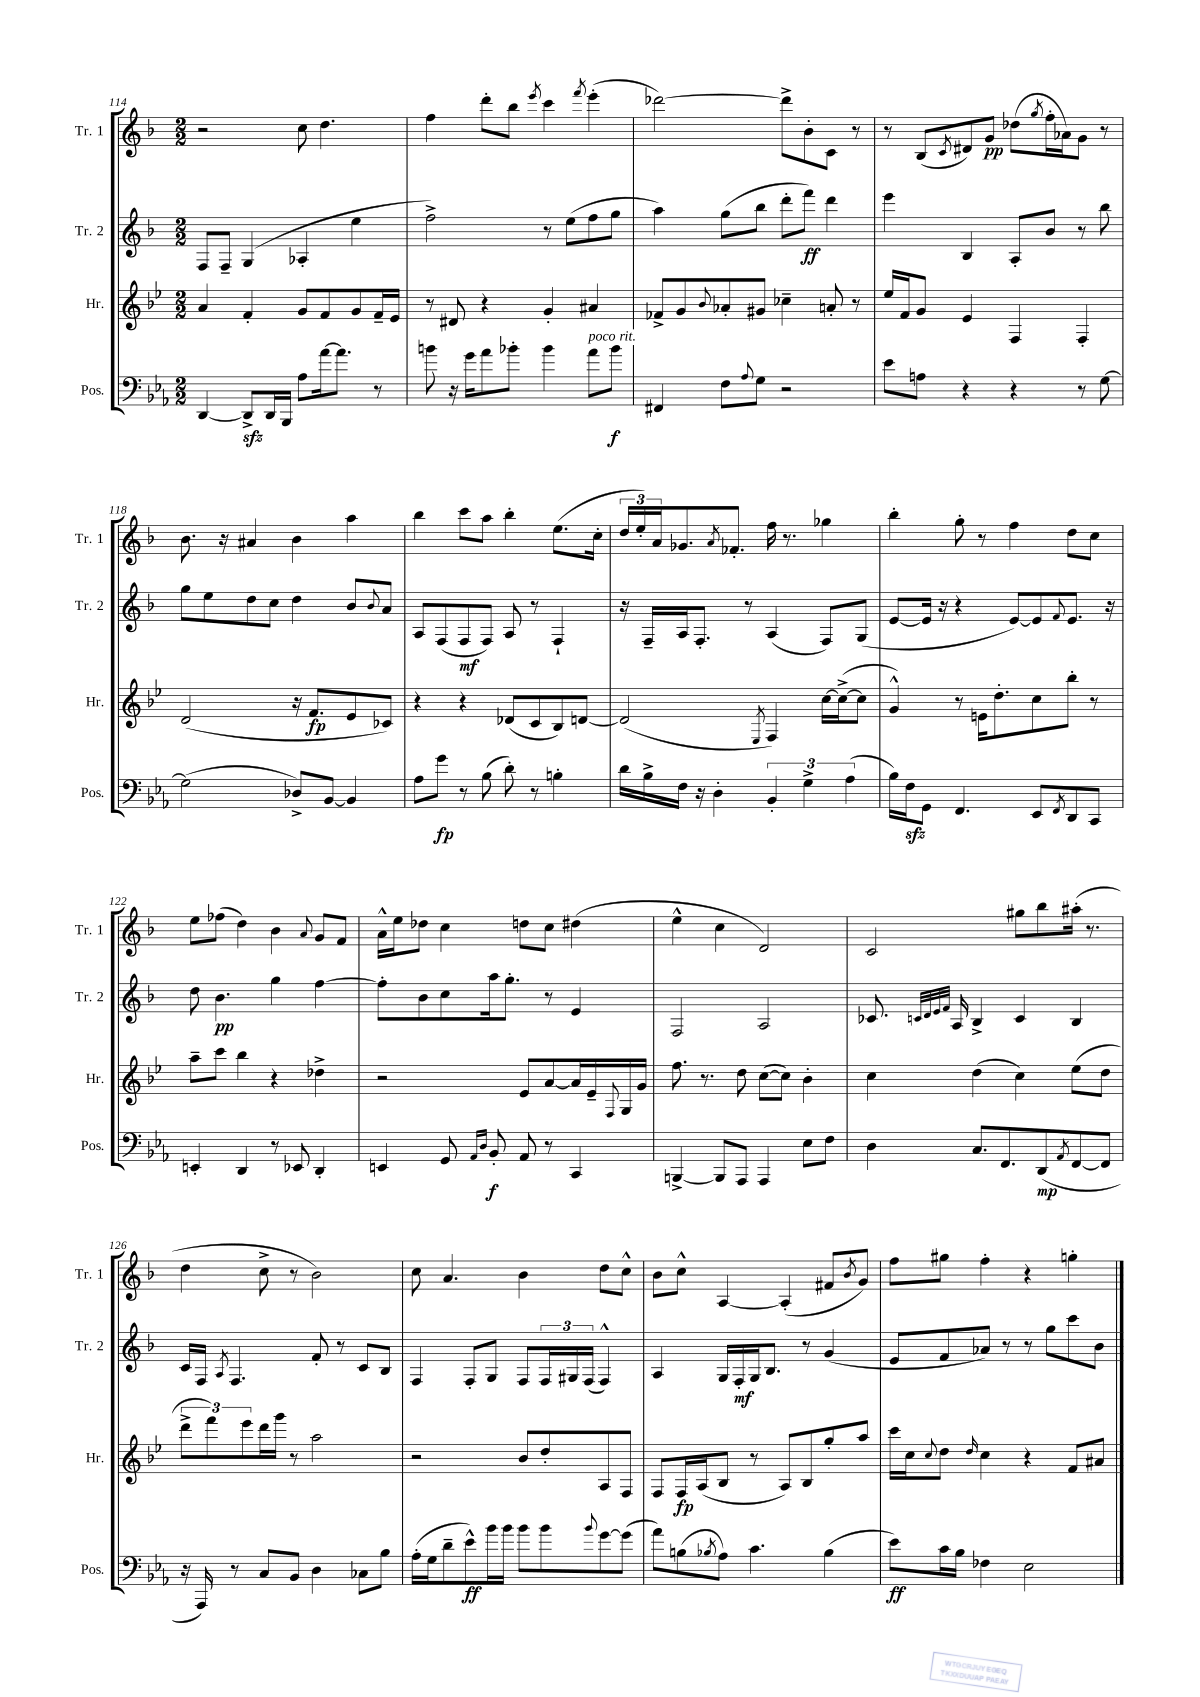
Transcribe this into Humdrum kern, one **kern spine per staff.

**kern	**kern	**kern	**kern
*staff4	*staff3	*staff2	*staff1
*clefF4	*clefG2	*clefG2	*clefG2
*k[b-e-a-]	*k[b-e-]	*k[b-]	*k[b-]
*M2/2	*M2/2	*M2/2	*M2/2
[4DD	4a	8F	2r
.	.	8F~	.
8DD^]	4f'	(4G	.
16DD	.	.	.
16BBB-	.	.	.
8A-	8g	4A-'	8cc
[16a-	8f	.	4.dd
8.a-]	.	.	.
.	8g	4ee	.
8r	16f~	.	.
.	16e-	.	.
=	=	=	=
8b	8r	2ff^)	4ff
16r	8d#	.	.
16g	.	.	.
8a-	4r	.	8ddd'
8b-'	.	.	8bb-
.	.	.	8qeee
4b-	4g'	8r	4ccc
.	.	(8ee	.
.	.	.	8qfff
8a-	4a#	8ff	(4eee'
8b-	.	8gg	.
=	=	=	=
4FF#	8f-^	4aa)	[2ddd-)
.	8g	.	.
.	8qqb-	.	.
8F	8a-'	(8gg	.
8qqA-	.	.	.
8G	8g#	8bb-	.
2r	4cc-~	8ddd'	8ddd-^]
.	.	8fff)	8b-'
.	8a'	4ddd	8c
.	8r	.	8r
=	=	=	=
8e-	16ee-	4eee	8r
.	16f	.	.
8A	8g	.	(8B-
.	.	.	8qc
4r	4e-	4B-	8d#)
.	.	.	8g
4r	4F	8A'	(8dd-
.	.	.	8qgg
.	.	8b-	16ff'
.	.	.	16a-)
8r	4F'	8r	8g
[8G	.	8bb-	8r
=	=	=	=
(2G]	(2d	8gg	8.b-
.	.	8ee	.
.	.	.	16r
.	.	8dd	4a#
.	.	8cc	.
8D-^)	16r	4dd	4b-
.	8.f	.	.
[8BB-	.	.	.
4BB-]	8e-	8b-	4aa
.	.	8qqb-	.
.	8c-)	8a	.
=	=	=	=
8A-	4r	8A	4bb-
8g	.	(8F	.
8r	4r	8F	8ccc
(8B-	.	8F)	8aa
8d')	(8d-	8A	4bb-'
8r	8c	8r	.
4B'	8B-)	4F`	(8.ee
.	[8d	.	.
.	.	.	16cc'
=	=	=	=
16d	(2d]	16r	24dd
.	.	.	24ee')
16B-^	.	16F~	.
.	.	.	24a
16F	.	16A	8.g-
16r	.	8.F'	.
4D'	.	.	.
.	.	.	8qa
.	.	.	8.f-'
.	.	8r	.
.	8qE-	.	.
6BB-'	4F)	(4A	16ff
.	.	.	8.r
6G^	.	.	.
.	[16cc	8F)	4gg-
.	(16cc^_	.	.
(6A-	.	.	.
.	8cc]	(8G	.
=	=	=	=
16B-)	4g^^)	[8e	4bb-'
16F	.	.	.
8GG	.	16e]	.
.	.	16r	.
4.FF	8r	4r	8gg'
.	16e	.	8r
.	8.dd'	.	.
.	.	[8e)	4ff
8EE-	8cc	8e]	.
8qFF	.	8qqf	.
8DD	8bb-'	8.e	8dd
8CC	8r	.	8cc
.	.	16r	.
=	=	=	=
4EE'	8aa~	8dd	8ee
.	8ccc	4.b-	(8ff-
4DD	4bb-	.	4dd)
8r	4r	4gg	4b-
8EE-	.	.	.
.	.	.	8qqa
4DD'	4dd-^	[4ff	8g
.	.	.	8f
=	=	=	=
4EE	2r	8ff']	16a^^
.	.	.	16ee
.	.	8b-	8dd-
8GG	.	8cc	4cc
16qqAA-	.	.	.
16qqD	.	.	.
8BB-'	.	16aa	.
.	.	8.gg'	.
8AA-	8e-	.	8dd
8r	[8a	8r	8cc
4CC	16a]	4e	(4dd#
.	16e-~	.	.
.	8qqF	.	.
.	16G	.	.
.	16g	.	.
=	=	=	=
[4BBB^	8.ff	2F	4ee^^
.	8.r	.	.
8BBB]	.	.	4cc
8AAA-	8dd	.	.
4AAA-	([8cc	2A	2d)
.	8cc])	.	.
8E-	4b-'	.	.
8F	.	.	.
=	=	=	=
4D	4cc	8.c-	2c
.	.	32qqc	.
.	.	32qqd	.
.	.	32qqe	.
.	.	32qqf	.
.	.	16A	.
8.C	(4dd	4B-^	.
8.FF	.	.	.
.	4cc)	4c	8gg#
(8DD	.	.	8bb-
8qAA-	.	.	.
[8FF	(8ee-	4B-	(16aa#'
.	.	.	8.r
8FF]	8dd	.	.
=	=	=	=
16r	12ddd^	16c	4dd
16AAA-)	.	16F	.
.	12fff)	.	.
.	.	8qA	.
8r	.	4.F	.
.	12eee-	.	.
8C	16ddd	.	8cc^
.	16ggg	.	.
8BB-	8r	.	8r
4D	2aa	8f'	2b-)
.	.	8r	.
8C-	.	8c	.
8B-	.	8B-	.
=	=	=	=
(16A-'	2r	4F	8cc
16G	.	.	.
8d~	.	.	4.a
8e-^^)	.	8F'	.
16b-	.	8G	.
16b-	.	.	.
8b-	8b-	8F	4b-
8b-	8dd'	24F	.
.	.	24G#	.
.	.	(24F	.
8qqb-	.	.	.
[8g	8A	4F^^)	8dd
(8g]	8F	.	8cc^^
=	=	=	=
8a-)	8F	4A	8b-
(8B	16F	.	8cc^^
.	(16A	.	.
8qB-	.	.	.
8A-)	8B-	16G	[4A
.	.	16F'	.
4.c	8r	16G	.
.	.	8.B-	.
.	8A)	.	(4A']
.	8B-	8r	.
(4B-	8gg'	(4g	8f#
.	.	.	8qb-
.	8aa	.	8g)
=	=	=	=
8e-)	16ccc	8e	8ff
.	16cc	.	.
.	8qqcc	.	.
16c	8dd	8f	8gg#
16B-	.	.	.
.	16qqdd	.	.
4F-	4cc	8a-)	4ff'
.	.	8r	.
2E-	4r	8r	4r
.	.	8gg	.
.	8f	8ccc	4gg'
.	8a#	8b-	.
==	==	==	==
*-	*-	*-	*-
